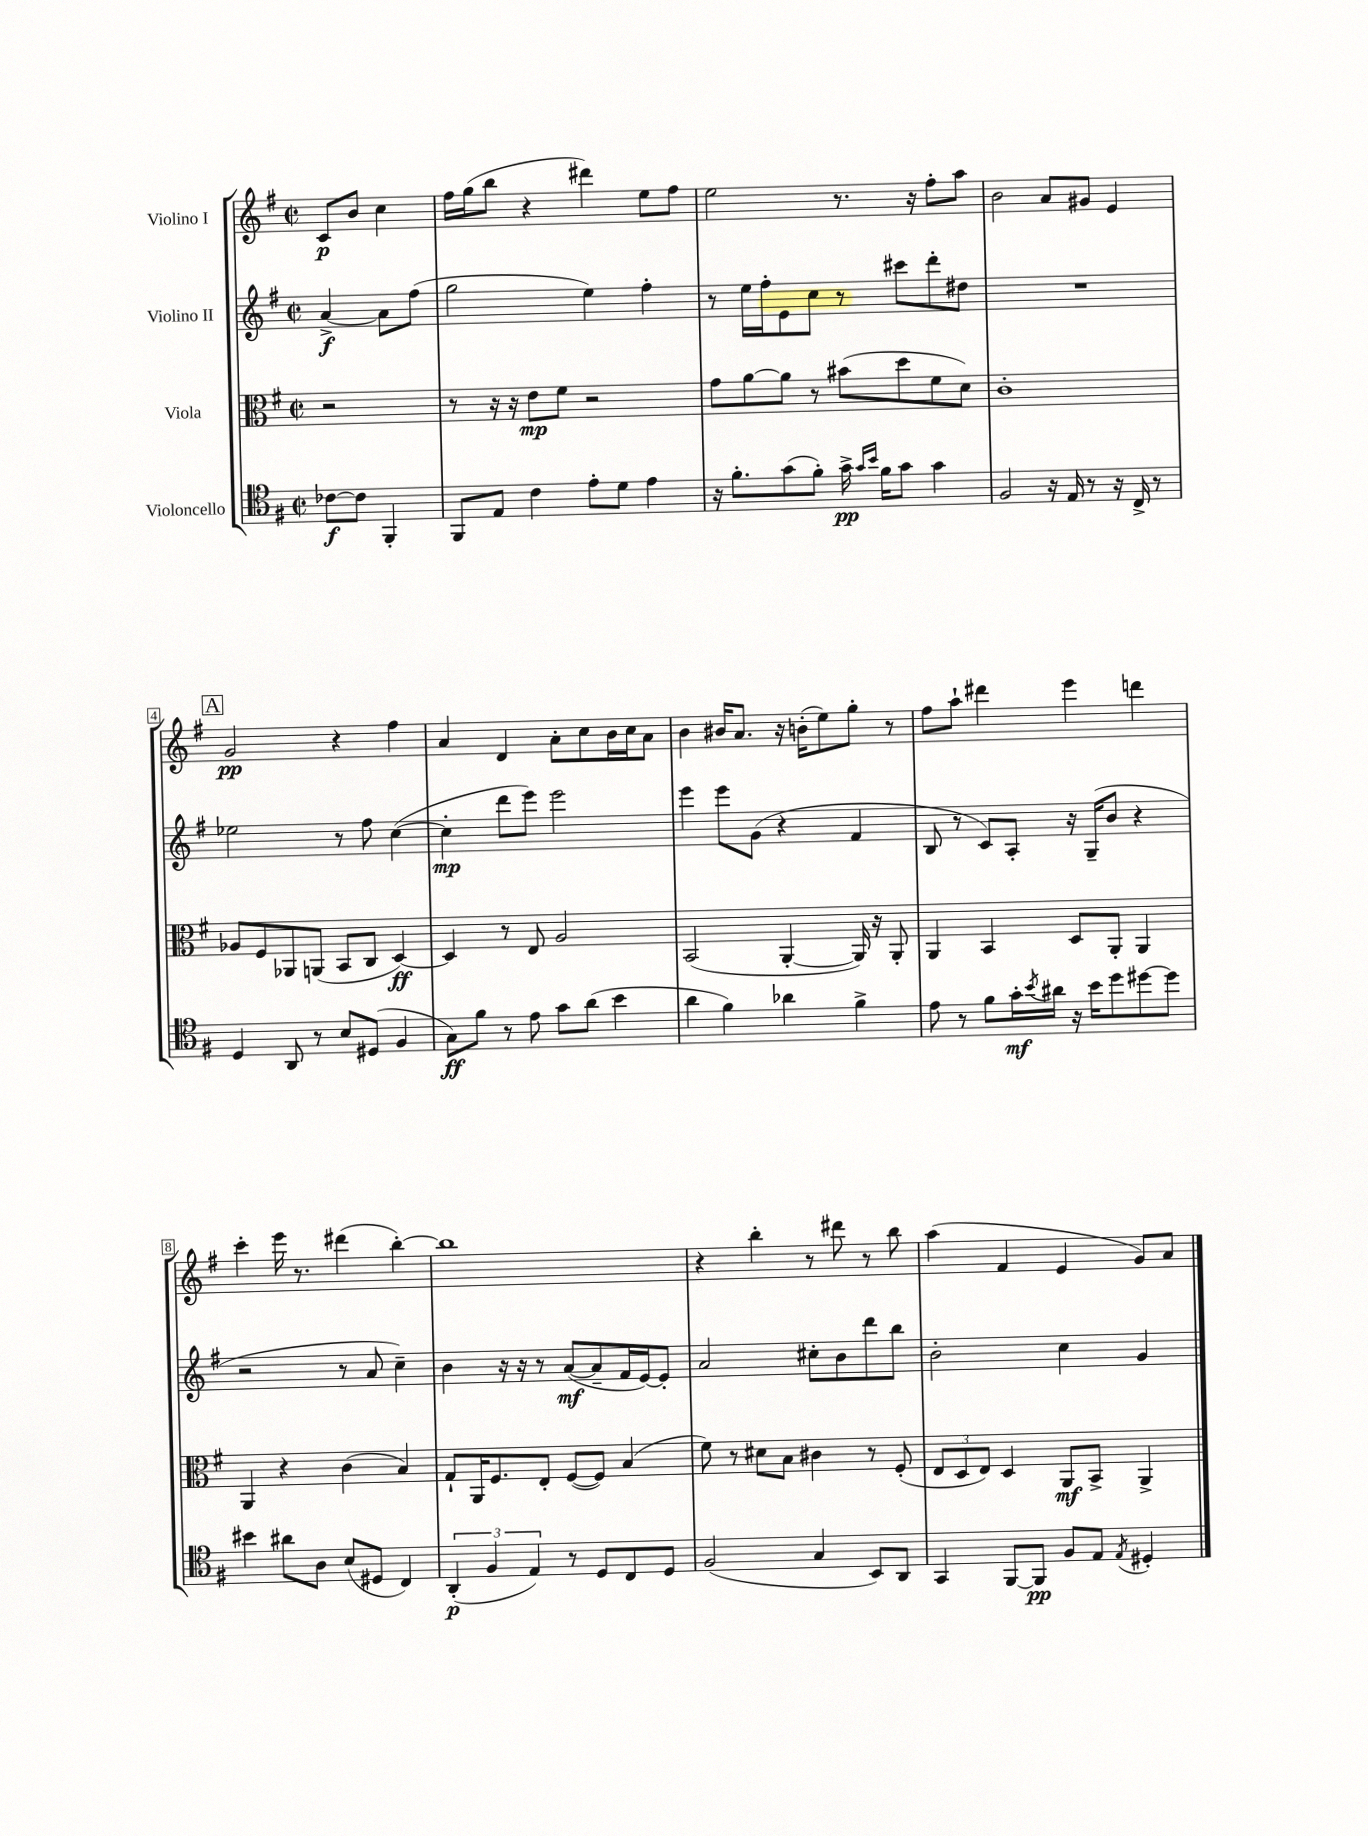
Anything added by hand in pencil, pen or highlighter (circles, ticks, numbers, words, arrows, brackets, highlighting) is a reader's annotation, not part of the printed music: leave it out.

**kern	**dynam	**kern	**dynam	**kern	**dynam	**kern	**dynam
*part4	*part4	*part3	*part3	*part2	*part2	*part1	*part1
*staff4	*staff4	*staff3	*staff3	*staff2	*staff2	*staff1	*staff1
*I"Violoncello	*	*I"Viola	*	*I"Violino II	*	*I"Violino I	*
*clefC4	*	*clefC3	*	*clefG2	*	*clefG2	*
*k[f#]	*	*k[f#]	*	*k[f#]	*	*k[f#]	*
*M2/2	*	*M2/2	*	*M2/2	*	*M2/2	*
*met(c|)	*	*met(c|)	*	*met(c|)	*	*met(c|)	*
=	=	=	=	=	=	=	=
[8c-X\L	f	2r	.	[4a^/	f	8c/L	p
8c-\J]	.	.	.	.	.	8b/J	.
4FF#'/	.	.	.	8a\L]	.	4cc\	.
.	.	.	.	(8ff#\J	.	.	.
=1	=1	=1	=1	=1	=1	=1	=1
8FF#/L	.	8r	.	2gg\	.	16ff#\LL	.
.	.	.	.	.	.	(16gg\J	.
8E/J	.	16r	.	.	.	8bb\J	.
.	.	16r	.	.	.	.	.
4c\	.	8e\L	mp	.	.	4r	.
.	.	8f#\J	.	.	.	.	.
8e'\L	.	2r	.	4ee\)	.	4ddd#X\)	.
8d\J	.	.	.	.	.	.	.
4e\	.	.	.	4ff#'\	.	8ee\L	.
.	.	.	.	.	.	8ff#\J	.
=2	=2	=2	=2	=2	=2	=2	=2
16r	.	8g\L	.	8r	.	2ee\	.
8.f#'\L	.	.	.	.	.	.	.
.	.	[8a\	.	16ee\LL	.	.	.
.	.	.	.	16ff#'\J	.	.	.
(8g\	.	8a\J]	.	8e\	.	.	.
8f#'\J)	.	8r	.	8cc\J	.	.	.
16g^\	pp	(8b#X\L	.	8r	.	8.r	.
16qqg/LL	.	.	.	.	.	.	.
16qqb/JJ	.	.	.	.	.	.	.
16f#\KL	.	.	.	.	.	.	.
8g\J	.	8dd\	.	8ccc#X\L	.	.	.
.	.	.	.	.	.	16r	.
4g\	.	8f#\	.	8ddd'\	.	8ff#'\L	.
.	.	8d\J)	.	8dd#X\J	.	8aa\J	.
=3	=3	=3	=3	=3	=3	=3	=3
2F#/	.	1c'	.	1r	.	2b\	.
16r	.	.	.	.	.	8a/L	.
16E/	.	.	.	.	.	.	.
8r	.	.	.	.	.	8g#X/J	.
16r	.	.	.	.	.	4e/	.
16C^/	.	.	.	.	.	.	.
8r	.	.	.	.	.	.	.
!!LO:LB:g=z
!!LO:REH:place=s1:t=A
=4	=4	=4	=4	=4	=4	=4	=4
4D/	.	8A-X/L	.	2ee-X\	.	2g/	pp
.	.	8F#/	.	.	.	.	.
8AA/	.	8AA-X/	.	.	.	.	.
8r	.	(8AAn/J	.	.	.	.	.
8B/L	.	8BB/L	.	8r	.	4r	.
(8D#X/J	.	8C/J	.	8ff#\	.	.	.
4F#/	.	[4D/)	ff	([4cc\	.	4ff#\	.
=5	=5	=5	=5	=5	=5	=5	=5
8G\L)	ff	4D/]	.	4cc'\]	mp	4a/	.
8f#\J	.	.	.	.	.	.	.
8r	.	8r	.	8ddd\L	.	4d/	.
8e\	.	8E/	.	8eee\J)	.	.	.
8g\L	.	2A/	.	2eee\	.	8a'\L	.
(8a\J	.	.	.	.	.	8cc\	.
4b\	.	.	.	.	.	16b\L	.
.	.	.	.	.	.	16cc\J	.
.	.	.	.	.	.	8a\J	.
=6	=6	=6	=6	=6	=6	=6	=6
4a\	.	(2BB/	.	4eee\	.	4b\	.
4f#\)	.	.	.	8eee\L	.	16b#X/KL	.
.	.	.	.	.	.	8.a/J	.
.	.	.	.	(8g\J	.	.	.
4a-X\	.	[4AA'/	.	4r	.	16r	.
.	.	.	.	.	.	(16bn'\KL	.
.	.	.	.	.	.	8ee\)	.
4f#^\	.	16AA/])	.	4f#/	.	8gg'\J	.
.	.	16r	.	.	.	.	.
.	.	8AA'/	.	.	.	8r	.
=7	=7	=7	=7	=7	=7	=7	=7
8e\	.	4AA/	.	8B/	.	8ff#\L	.
8r	.	.	.	8r	.	8aa`\J	.
8f#\L	.	4BB/	.	8c/L)	.	4ddd#X\	.
16g'\L	mf	.	.	8A'/J	.	.	.
8qb/	.	.	.	.	.	.	.
16a#X\JJ	.	.	.	.	.	.	.
16r	.	8D/L	.	16r	.	4eee\	.
16b\KL	.	.	.	(16G~/KL	.	.	.
8dd\	.	8AA'/J	.	8b/J	.	.	.
[8dd#X\	.	4AA/	.	4r	.	4dddn\	.
8dd#\J]	.	.	.	.	.	.	.
!!LO:LB:g=z
=8	=8	=8	=8	=8	=8	=8	=8
4b#X\	.	4AA/	.	2r	.	4ccc'\	.
8a#X\L	.	4r	.	.	.	16eee\	.
.	.	.	.	.	.	8.r	.
8A\J	.	.	.	.	.	.	.
(8B/L	.	(4c\	.	8r	.	(4ddd#X\	.
8D#X/J	.	.	.	8a/	.	.	.
4C/)	.	4B/)	.	4cc~\)	.	[4bb'\)	.
=9	=9	=9	=9	=9	=9	=9	=9
(6AA'/	p	8G`/L	.	4b\	.	1bb]	.
.	.	16AA/K	.	.	.	.	.
6F#/	.	.	.	.	.	.	.
.	.	8.F#/	.	.	.	.	.
.	.	.	.	16r	.	.	.
.	.	.	.	16r	.	.	.
6E/)	.	.	.	.	.	.	.
.	.	8E'/J	.	8r	.	.	.
8r	.	([8F#/L	.	([8a/L	mf	.	.
8D/L	.	8F#/J])	.	8a~/]	.	.	.
8C/	.	(4B/	.	16f#/L	.	.	.
.	.	.	.	[16e/J)	.	.	.
8D/J	.	.	.	8e'/J]	.	.	.
=10	=10	=10	=10	=10	=10	=10	=10
(2F#/	.	8f#\)	.	2a/	.	4r	.
.	.	8r	.	.	.	.	.
.	.	8d#X\L	.	.	.	4bb'\	.
.	.	8B\J	.	.	.	.	.
4G/	.	4c#X\	.	8cc#X'\L	.	8r	.
.	.	.	.	8b\	.	8ddd#X\	.
8BB/L)	.	8r	.	8ddd\	.	8r	.
8AA/J	.	(8F#'/	.	8bb\J	.	8bb\	.
=11	=11	=11	=11	=11	=11	=11	=11
4GG/	.	12E/L	.	2b'\	.	(4aa\	.
.	.	12D/	.	.	.	.	.
.	.	12E/J)	.	.	.	.	.
[8FF#/L	.	4D/	.	.	.	4f#/	.
8FF#/J]	pp	.	.	.	.	.	.
8F#/L	.	8AA/L	mf	4cc\	.	4e/	.
8E/J	.	8BB^/J	.	.	.	.	.
8qE/	.	.	.	.	.	.	.
4D#X'/	.	4AA^/	.	4g/	.	8g/L)	.
.	.	.	.	.	.	8a/J	.
==	==	==	==	==	==	==	==
*-	*-	*-	*-	*-	*-	*-	*-
